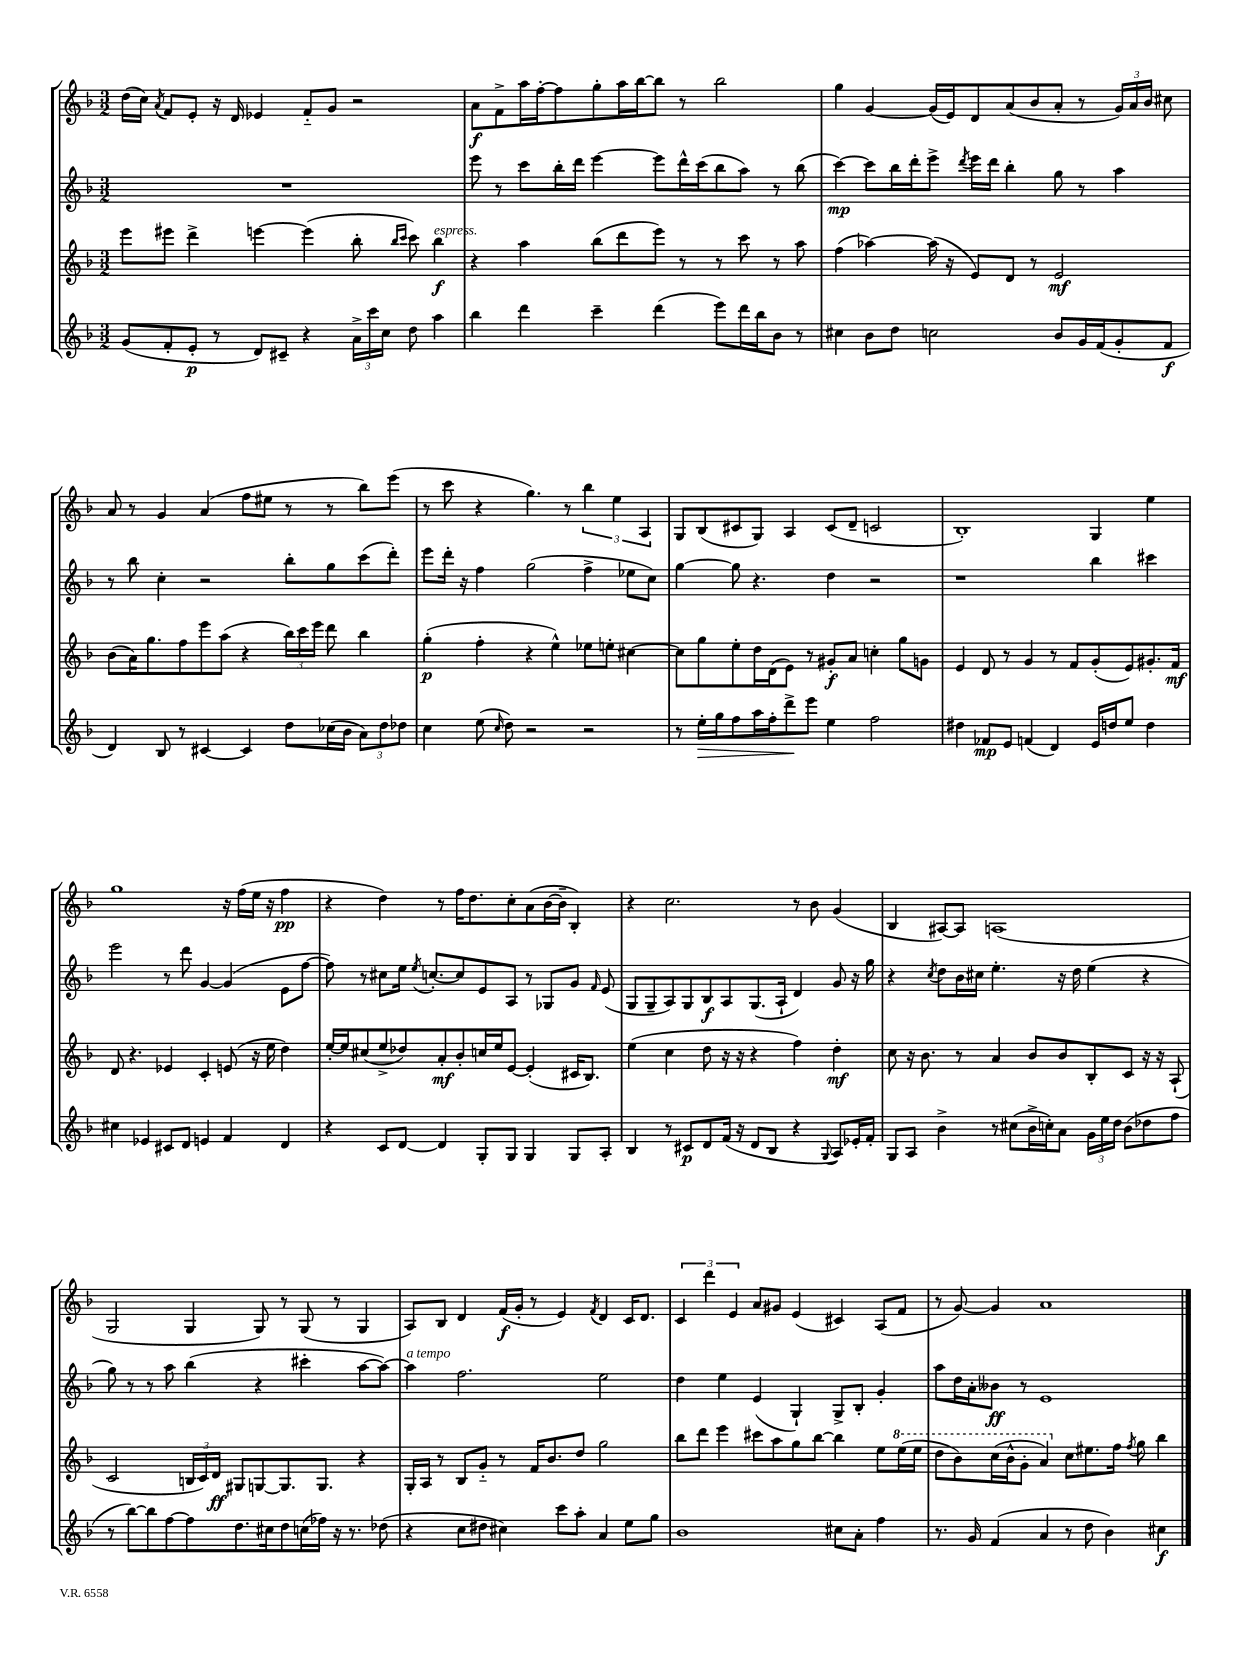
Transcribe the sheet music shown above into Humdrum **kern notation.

**kern	**kern	**kern	**kern
*staff4	*staff3	*staff2	*staff1
*clefG2	*clefG2	*clefG2	*clefG2
*k[b-]	*k[b-]	*k[b-]	*k[b-]
*M3/2	*M3/2	*M3/2	*M3/2
(8g	8eee	1.r	(16dd
.	.	.	16cc)
.	.	.	8qa
8f'	8eee#	.	8f
8e'	4ddd^	.	8e'
8r	.	.	16r
.	.	.	16d
8d)	[4eee	.	4e-
8c#~	.	.	.
4r	(4eee]	.	8f'~
.	.	.	8g
24a^	8bb-'	.	2r
24ccc	.	.	.
24cc	.	.	.
.	16qqbb-	.	.
.	16qqccc	.	.
8dd	8ccc)	.	.
4aa	4bb-	.	.
=	=	=	=
4bb-	4r	8eee	8a
.	.	8r	8f^
4ddd	4aa	8ccc	16aa
.	.	.	[16ff'
.	.	16bb-'	8ff]
.	.	16ddd	.
4ccc~	(8bb-	[4eee	8gg'
.	8ddd	.	16aa
.	.	.	[16bb-
(4ddd	8eee)	8eee]	8bb-]
.	8r	16ddd^^	8r
.	.	(16ccc	.
8eee)	8r	8bb-	2bb-
16ddd	8ccc	8aa)	.
16bb-	.	.	.
8b-	8r	8r	.
8r	8aa	(8bb-	.
=	=	=	=
4cc#	(4ff	[4ccc)	4gg
8b-	[4aa-)	8ccc]	[4g
8dd	.	16bb-	.
.	.	16ddd'	.
2cc	(16aa-]	8eee^	(16g]
.	16r	.	16e)
.	.	8qddd	.
.	8e)	16eee	8d
.	.	16ddd	.
.	8d	4bb-'	(8a
.	8r	.	8b-
8b-	2e	8gg	8a'
16g	.	8r	8r
(16f	.	.	.
8g'	.	4aa	24g)
.	.	.	24a
.	.	.	24b-
8f	.	.	8cc#
=	=	=	=
4d)	(8b-	8r	8a
.	16a)	8bb-	8r
.	8.gg	.	.
8B-	.	4cc'	4g
8r	8ff	.	.
[4c#	8eee	2r	(4a
.	(8aa	.	.
4c#]	4r	.	8ff
.	.	.	8ee#
8dd	24bb-)	8bb-'	8r
.	24ccc	.	.
.	24eee	.	.
(16cc-	8ddd	8gg	8r
16b-	.	.	.
12a)	4bb-	(8ccc	8bb-)
12dd	.	.	.
.	.	8ddd')	(8eee
12dd-	.	.	.
=	=	=	=
4cc	(4gg'	8eee	8r
.	.	16ddd'	8ccc
.	.	16r	.
(8ee	4ff'	4ff	4r
16qqcc	.	.	.
8dd)	.	.	.
2r	4r	(2gg	4.gg)
.	4ee^^)	.	.
.	.	.	8r
2r	8ee-	4ff^	6bb-
.	8ee'	.	.
.	.	.	6ee
.	[4cc#	8ee-	.
.	.	.	6A
.	.	8cc)	.
=	=	=	=
8r	8cc#]	[4gg	8G
16ee'	8gg	.	(8B-
16gg	.	.	.
8ff	8ee'	8gg]	8c#
16aa	16dd	4.r	8G)
16ff'	(16d	.	.
8ddd^	8e)	.	4A
8eee	8r	.	.
4ee	8g#'	4dd	(8c#
.	8a	.	8d~
2ff	4cc'	2r	2c
.	8gg	.	.
.	8g	.	.
=	=	=	=
4dd#	4e	1r	1B-')
8f-	8d	.	.
8e	8r	.	.
(4f	4g	.	.
4d)	8r	.	.
.	8f	.	.
16e	(8g'	4bb-	4G
16dd	.	.	.
8ee	8e)	.	.
4dd	8.g#'	4ccc#	4ee
.	16f	.	.
=	=	=	=
4cc#	8d	2eee	1gg
.	4.r	.	.
4e-	.	.	.
8c#	4e-	8r	.
8d	.	8ddd	.
4e	4c'	[4g	.
4f	(8e	(4g]	16r
.	.	.	(16ff
.	16r	.	16ee
.	16ee	.	16r
4d	4dd)	8e	4ff
.	.	[8ff	.
=	=	=	=
4r	[16ee'	8ff])	4r
.	16ee]	.	.
.	(8cc#	8r	.
8c	8ee^	8cc#	4dd)
[8d	8dd-)	16ee	.
.	.	8qee	.
.	.	[8.cc'	.
4d]	8a'	.	8r
.	8b-'	8cc]	16ff
.	.	.	8.dd
8G'	16cc	8e	.
.	16ee	.	.
8G	[8e	8A	8cc'
4G	(4e']	8r	(8a
.	.	8G-	[16b-
.	.	.	16b-~]
8G	16c#	8g	4B-')
.	8.B-)	.	.
.	.	16qqf	.
8A'	.	(8e	.
=	=	=	=
4B-	(4ee	8G	4r
.	.	8G~	.
8r	4cc	8A)	2.cc
8c#	.	8G	.
8d	8dd	8B-	.
(16f	16r	8A	.
16r	16r	.	.
8d	4r	(8.G	.
8B-	.	.	.
.	.	16A`	.
4r	4ff)	4d)	8r
.	.	.	8b-
8qqG	.	.	.
8A)	4dd'	8g	(4g
16e-'	.	16r	.
16f'	.	16gg	.
=	=	=	=
8G	8cc	4r	4B-
8A	16r	.	.
.	8.b-	.	.
.	.	8qcc	.
4b-^	.	8dd	[8A#)
.	8r	16b-	8A#]
.	.	16cc#	.
8r	4a	4.ee'	(1A
(8cc#	.	.	.
16b-^	8b-	.	.
16cc')	.	.	.
8a	8b-	16r	.
.	.	16dd	.
24g	8B-'	(4ee	.
24ee	.	.	.
24dd	.	.	.
(8b-	8c	.	.
8dd-	16r	4r	.
.	16r	.	.
8ff	(8A`	.	.
=	=	=	=
8r	2c	8gg)	2G
[8bb-)	.	8r	.
8bb-]	.	8r	.
[8ff	.	8aa	.
8ff]	24B	(4bb-	4G
.	24c)	.	.
.	24d	.	.
8.dd	8G#	.	.
.	[8G	4r	8G)
16cc#	.	.	.
8dd	8.G]	.	8r
(16cc	.	4ccc#'	(8G
16ff-)	8.G	.	.
16r	.	.	8r
8.r	.	.	.
.	4r	[8aa	4G
(8dd-	.	8aa_)	.
=	=	=	=
4r	16G'	4aa]	8A)
.	16A	.	.
.	8r	.	8B-
8cc	8B-	2.ff	4d
8dd#	8g'~	.	.
4cc#)	8r	.	(16f
.	.	.	16g'
.	16f	.	8r
.	8.b-	.	.
8ccc	.	.	4e)
8aa'	8dd	.	.
.	.	.	8qf
4a	2gg	2ee	4d
8ee	.	.	16c
.	.	.	8.d
8gg	.	.	.
=	=	=	=
1b-	8bb-	4dd	6c
.	8ddd	.	.
.	.	.	6ddd
.	4eee	4ee	.
.	.	.	6e
.	8ccc#	(4e	8a
.	8aa	.	8g#
.	8gg	4G`)	(4e
.	[8bb-	.	.
8cc#	4bb-]	8G^	4c#)
8a'	.	8B-'	.
4ff	8ee	4g'	(8A
.	(16eee	.	8f
.	16eee	.	.
=	=	=	=
8.r	8ddd	8aa	8r
.	8bb-)	16dd	[8g)
16g	.	16a'	.
(4f	(16ccc	8b--	4g]
.	16bb-^^	.	.
.	8gg'	8r	.
4a	4aa)	1e	1a
8r	8cc	.	.
8dd	8.ee#	.	.
4b-)	.	.	.
.	16ff	.	.
.	8qff	.	.
.	8gg	.	.
4cc#	4bb-	.	.
==	==	==	==
*-	*-	*-	*-
